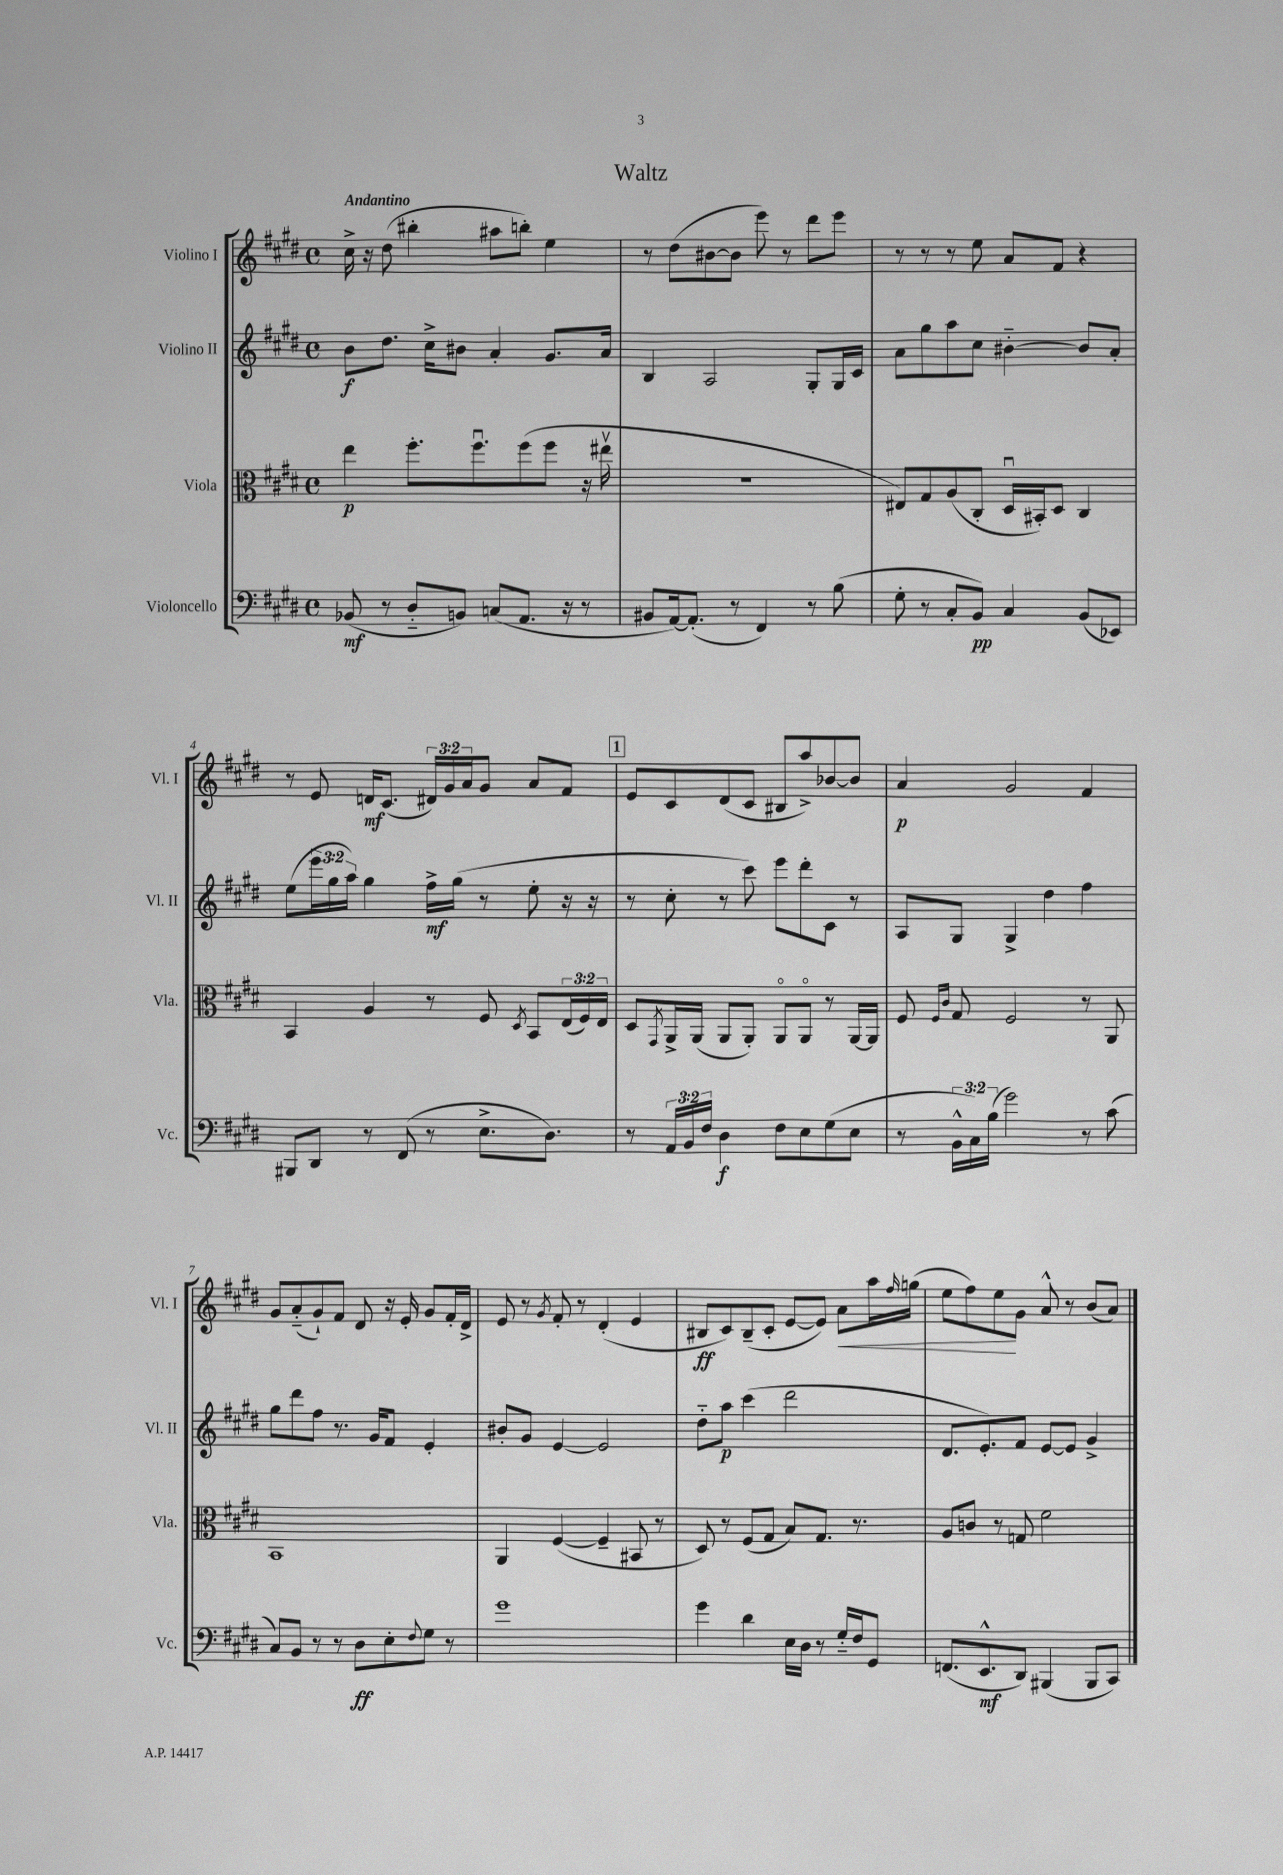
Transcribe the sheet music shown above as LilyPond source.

\header { title = "Waltz" }
<<
\new StaffGroup <<
\new Staff = "s0" \with { instrumentName = "Violino I" shortInstrumentName = "Vl. I" } {
    \clef treble \key e \major \defaultTimeSignature \time 4/4 \override Staff.TupletNumber.text = #tuplet-number::calc-fraction-text \tempo "Andantino"
    cis''16-> r16 dis''8( bis''4-. ais''8 b''8-.) e''4 |
    r8 dis''8( bis'8~ bis'8 e'''8) r8 dis'''8 e'''8 |
    r8 r8 r8 e''8 a'8 fis'8 r4 |
    r8 e'8 d'16\mf cis'8.( \tuplet 3/2 { dis'16) gis'16 a'16 } gis'8 a'8 fis'8 |
    \mark \markup { \box "1" } e'8 cis'8 dis'8( cis'8 bis8 a''8->) bes'8~ bes'8 |
    a'4\p gis'2 fis'4 |
    gis'8 a'8-_( gis'8-!) fis'8 dis'8 r16 e'16-. gis'8 fis'16-. dis'16-> |
    e'8 r8 \acciaccatura { gis'8 } fis'8-. r8 dis'4-.( e'4 |
    bis8\ff cis'8) bis8--( cis'8-. e'8~ e'8) a'8\< a''16 \grace { fis''16 } g''16( |
    e''8 fis''8) e''8\! gis'8 a'8-^ r8 b'8( a'8) \bar "|." |
}
\new Staff = "s1" \with { instrumentName = "Violino II" shortInstrumentName = "Vl. II" } {
    \clef treble \key e \major \defaultTimeSignature \time 4/4 \override Staff.TupletNumber.text = #tuplet-number::calc-fraction-text
    b'8\f dis''8. cis''16-> bis'8 a'4-. gis'8. a'16 |
    b4 a2 gis8-. gis16 cis'16 |
    a'8 gis''8 a''8 cis''8 bis'4~-_ bis'8 a'8-. |
    e''8( \tuplet 3/2 { e'''16 gis''16 a''16) } gis''4 fis''16->\mf gis''16( r8 e''8-. r16 r16 |
    \mark \markup { \box "1" } r8 cis''8-. r8 cis'''8) e'''8 dis'''8-. cis'8 r8 |
    a8 gis8 gis4-> dis''4 fis''4 |
    gis''8 dis'''8 fis''8 r8. gis'16 fis'8 e'4-. |
    bis'8-. gis'8 e'4~ e'2 |
    dis''8-_ a''8\p cis'''4( dis'''2 |
    dis'8. e'8.-.) fis'8 e'8~ e'8 gis'4-> \bar "|." |
}
\new Staff = "s2" \with { instrumentName = "Viola" shortInstrumentName = "Vla." } {
    \clef alto \key e \major \defaultTimeSignature \time 4/4 \override Staff.TupletNumber.text = #tuplet-number::calc-fraction-text
    e''4\p fis''8.-. fis''8.\downbow fis''8( fis''8 r16 eis''16\upbow |
    R1 |
    eis8) gis8 a8( cis8-. dis16\downbow bis,16-.) dis8 cis4 |
    b,4 a4 r8 fis8 \acciaccatura { dis8 } b,8 \tuplet 3/2 { e16( fis16) e16 } |
    \mark \markup { \box "1" } dis8 \acciaccatura { gis,8 } a,16-> a,16( a,8 a,8-.) a,8\flageolet a,8\flageolet r8 a,16~ a,16 |
    fis8 \grace { fis16 cis'16 } gis8 fis2 r8 a,8 |
    b,1 |
    a,4 fis4~( fis4-- bis,8 r8 |
    dis8) r8 fis8( gis8 b8) gis8. r8. |
    a8 c'8 r8 g8 fis'2 \bar "|." |
}
\new Staff = "s3" \with { instrumentName = "Violoncello" shortInstrumentName = "Vc." } {
    \clef bass \key e \major \defaultTimeSignature \time 4/4 \override Staff.TupletNumber.text = #tuplet-number::calc-fraction-text
    bes,8\mf( r8 dis8-_ b,8) c8( a,8. r16 r8 |
    bis,8 a,16~) a,8.-.( r8 fis,4) r8 b8( |
    gis8-. r8 cis8-. b,8\pp) cis4 b,8( ees,8) |
    bis,,8 dis,8 r8 fis,8( r8 e8.-> dis8.) |
    \mark \markup { \box "1" } r8 \tuplet 3/2 { a,16 b,16 fis16 } dis4\f fis8 e8 gis8( e8 |
    r8 \tuplet 3/2 { b,16-^ cis16) b16( } gis'2) r8 cis'8( |
    cis8) b,8 r8 r8 dis8\ff e8-. \appoggiatura { fis8 } gis8 r8 |
    gis'1 |
    gis'4 dis'4 e16 dis16 r8 gis16-_ fis16 gis,8 |
    f,8.( e,8.-^\mf dis,8) bis,,4( bis,,8 cis,8) \bar "|." |
}
>>
>>
